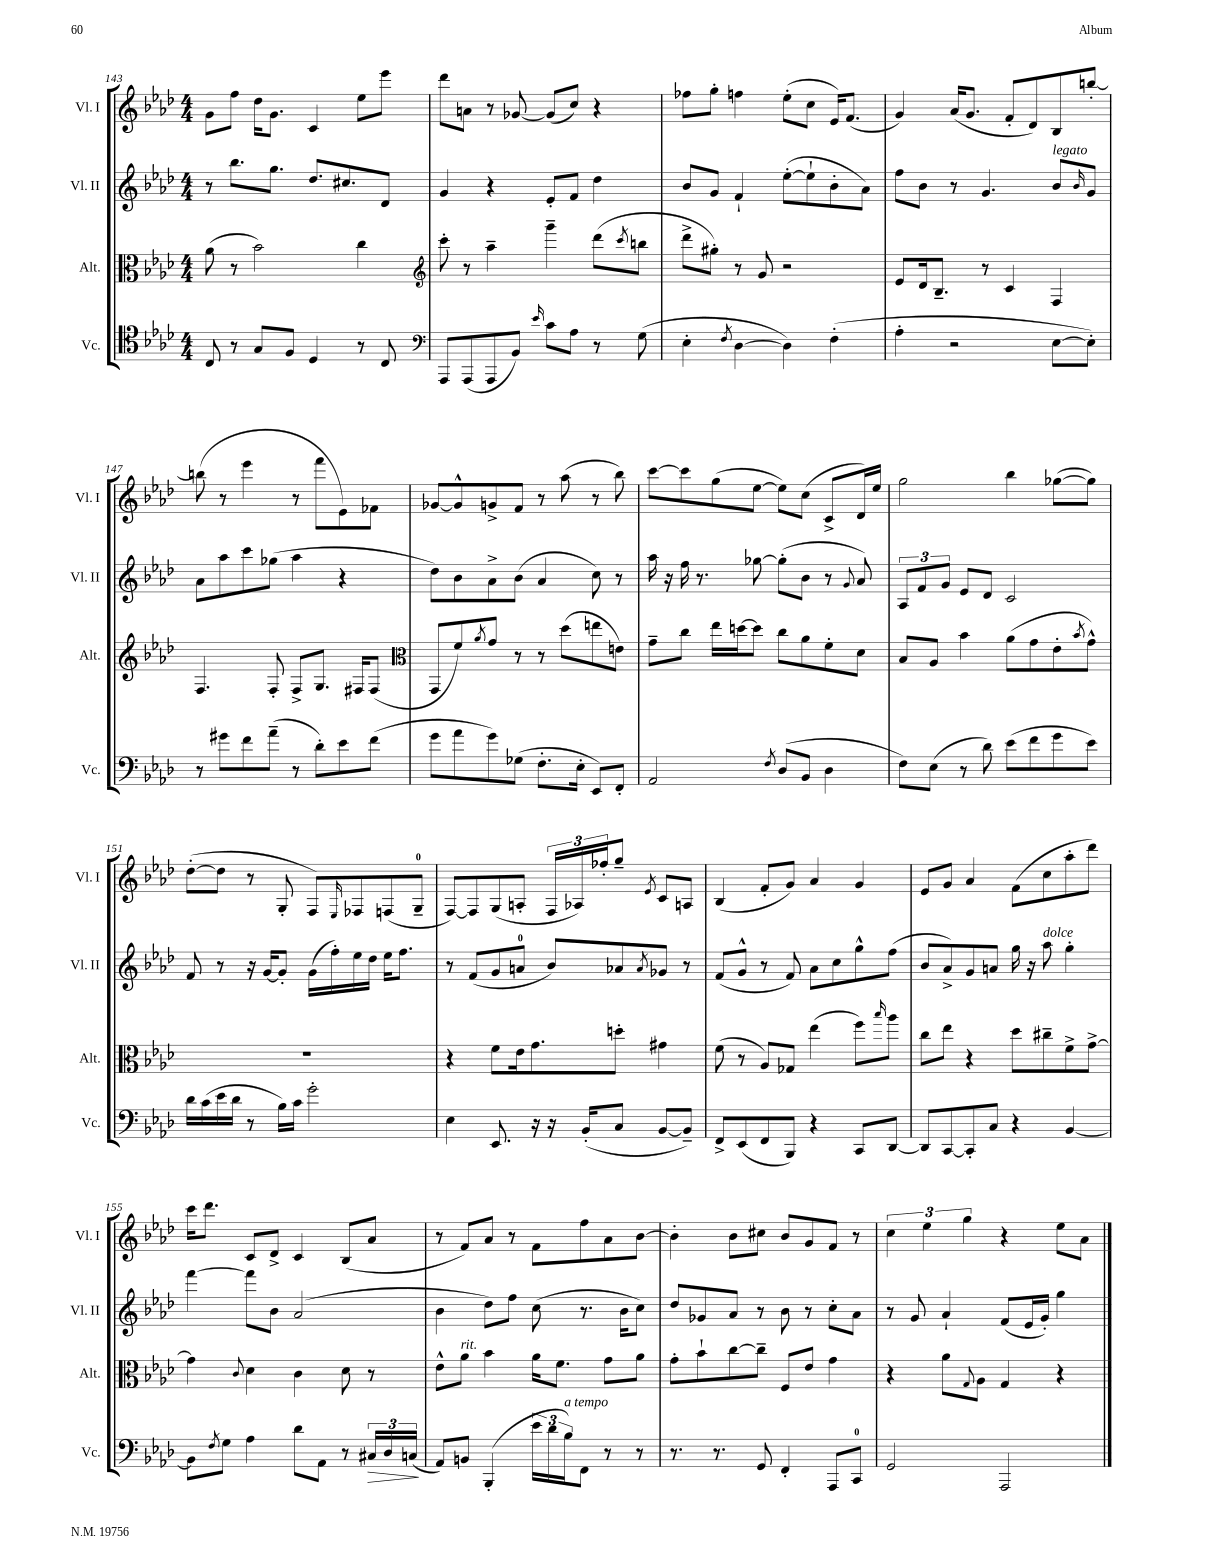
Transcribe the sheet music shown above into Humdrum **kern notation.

**kern	**dynam	**kern	**kern	**kern
*part4	*part4	*part3	*part2	*part1
*staff4	*staff4	*staff3	*staff2	*staff1
*I"Vc.	*	*I"Alt.	*I"Vl. II	*I"Vl. I
*I'Vc.	*	*I'Alt.	*I'Vl. II	*I'Vl. I
*clefC4	*	*clefC3	*clefG2	*clefG2
*k[b-e-a-d-]	*	*k[b-e-a-d-]	*k[b-e-a-d-]	*k[b-e-a-d-]
*M4/4	*	*M4/4	*M4/4	*M4/4
=143	=143	=143	=143	=143
8C/	.	(8a-\	8r	8g\L
8r	.	8r	8.bb-\L	8ff\J
8G/L	.	2b-\)	.	16dd-\KL
.	.	.	8.gg\J	8.g\J
8F/J	.	.	.	.
4D-/	.	.	8.dd-/L	4c/
.	.	.	8.cc#X/	.
8r	.	4cc\	.	8ee-\L
8C/	.	.	8d-/J	8eee-\J
=144	=144	=144	=144	=144
*clefF4	*	*clefG2	*	*
8AAA-/L	.	8ccc'\	4g/	8ddd-\L
(8AAA-/	.	8r	.	8an\J
8AAA-/	.	4aa-~\	4r	8r
8BB-/J)	.	.	.	[8g-X/
16qqe-/	.	.	.	.
8c\L	.	4ggg~\	8e-'/L	(8g-/L]
8A-\J	.	.	8f/J	8cc/J)
8r	.	(8ddd-\L	4dd-\	4r
.	.	8qccc/	.	.
(8G\	.	8bbn\J	.	.
=145	=145	=145	=145	=145
4E-'\	.	8ddd-^\L	8b-/L	8ff-X\L
.	.	8gg#X'\J)	8g/J	8gg'\J
8qF/	.	.	.	.
[4D-\	.	8r	4f`/	4ffn\
.	.	8g/	.	.
4D-\])	.	2r	([8ee-'\L	(8ee-'\L
.	.	.	8ee-`\]	8cc\J
(4F'\	.	.	8b-'\	16e-/KL)
.	.	.	.	(8.f/J
.	.	.	8a-\J)	.
=146	=146	=146	=146	=146
4A-'\	.	8e-/L	8ff\L	4g/)
.	.	16d-/k	8b-\J	.
.	.	8.B-~/J	.	.
2r	.	.	8r	(16a-/KL
.	.	.	.	8.g/J
.	.	8r	4.g/	.
.	.	4c/	.	8f'/L
.	.	.	.	8d-/)
!	!	!	!LO:TX:a:i:t=legato	!
[8E-\L	.	4F/	8b-/L	8B-/
.	.	.	16qqb-/	.
8E-'\J])	.	.	8g/J	[8bbn'/J
!!LO:LB:g=z
=147	=147	=147	=147	=147
8r	.	4.F/	8a-\L	(8bbn\]
8g#X\L	.	.	8aa-\	8r
8f\	.	.	8ccc\	4eee-\
(8a-~\J	.	8F'/	(8gg-X\J	.
8r	.	8F^/L	4aa-\	8r
8d-'\L)	.	8.G/J	.	8fff\L
8e-\	.	.	4r	8e-\)
.	.	16F#X/KL	.	.
(8f\J	.	(8F#/J	.	8f-X\J
=148	=148	=148	=148	=148
*	*	*clefC3	*	*
8g\L	.	8GG/L	8dd-\L)	[8g-X/L
8a-\	.	8f/)	8b-\	8g-^^/]
.	.	8qa-/	.	.
8g\)	.	8g/J	8a-^\	8gn^/
(8G-X\J	.	8r	(8b-\J	8f/J
8.F'\L	.	8r	4a-/	8r
.	.	(8dd-\L	.	(8aa-\
16E-'\Jk	.	.	.	.
8EE-/L)	.	8een\	8cc\)	8r
8FF'/J	.	8en\J)	8r	8bb-\)
=149	=149	=149	=149	=149
2AA-/	.	8g~\L	16aa-\	[8ccc\L
.	.	.	16r	.
.	.	8cc\J	16ff\	8ccc\]
.	.	.	8.r	.
.	.	16ee-\LL	.	(8gg\
.	.	[16ddn\J	.	.
.	.	8dd\J]	[8gg-X\	[8ee-\J
8qF/	.	.	.	.
(8D-/L	.	8cc\L	(8gg-'\L]	8ee-\L])
8BB-/J	.	8a-\	8b-\J	(8cc\J
4D-\	.	8f'\	8r	8c^/L
.	.	.	8qqg/	.
.	.	8d-\J	8a-/)	16d-/L)
.	.	.	.	16ee-/JJ
=150	=150	=150	=150	=150
8F\L)	.	8B-/L	12A-/L	2gg\
.	.	.	12f/	.
(8E-\J	.	8A-/J	.	.
.	.	.	12g/J	.
8r	.	4b-\	8e-/L	.
8d-\)	.	.	8d-/J	.
(8e-\L	.	(8a-\L	2c/	4bb-\
8f\	.	8g\	.	.
8g\	.	8e-'\	.	([8gg-X\L
.	.	8qb-/	.	.
8e-\J)	.	8g^^\J)	.	8gg-\J])
!!LO:LB:g=z
=151	=151	=151	=151	=151
16d-\LL	.	1r	8f/	([8dd-'\L
(16c\	.	.	.	.
16e-\	.	.	8r	8dd-\J]
16d-\JJ	.	.	.	.
8r	.	.	16r	8r
.	.	.	[16g/KL	.
16B-\LL)	.	.	8g'/J]	8G'/
16c\JJ	.	.	.	.
2g'\	.	.	(16g\LL	8F/L)
.	.	.	16ff'\)	.
.	.	.	.	16qqE-/
.	.	.	16ee-\	8F-X/
.	.	.	16dd-\JJ	.
.	.	.	16ee-\KL	(8Fn/
.	.	.	8.ff\J	.
.	.	.	.	8G~/J
=152	=152	=152	=152	=152
4E-\	.	4r	8r	[8F/L)
.	.	.	(8f/L	8F/]
8.EE-/	.	8f\L	8g/	(8G/
.	.	16e-\k	8an/J	8An'/J
16r	.	8.g\	.	.
16r	.	.	8b-/L)	24F/LL
.	.	.	.	24A-X/)
(16BB-'/KL	.	.	.	.
.	.	.	.	24ff-X'/J
8C/J	.	8ddn'\J	8a-X/	8gg~/J
.	.	.	8qa-/	8qe-/
[8BB-/L	.	4g#X\	8g-X/J	8c/L
8BB-~/J])	.	.	8r	8An/J
=153	=153	=153	=153	=153
8FF^/L	.	(8f\	(8f/L	(4B-/
(8EE-/	.	8r	8g^^/J	.
8FF/	.	8A-/L)	8r	8f'/L
8BBB-/J)	.	8G-X/J	8f/)	8g/J)
4r	.	(4ee-\	8a-\L	4a-/
.	.	.	8cc\	.
8CC/L	.	8ff\L)	8gg^^\	4g/
.	.	16qqbb-/	.	.
[8DD-/J	.	8aa-\J	(8ff\J	.
=154	=154	=154	=154	=154
8DD-/L]	.	8cc\L	8b-/L	8e-/L
[8CC/	.	8ee-\J	8a-^/)	8g/J
8CC'/]	.	4r	8g/	4a-/
8C/J	.	.	8an/J	.
4r	.	8dd-\L	16gg\	(8f\L
.	.	.	16r	.
!	!	!	!LO:TX:a:i:t=dolce	!
.	.	8cc#X~\	8aa-\	8cc\
[4BB-/	.	8f^\	4gg'\	8aa-'\
.	.	[8g^\J	.	8ddd-\J)
!!LO:LB:g=z
=155	=155	=155	=155	=155
8BB-\L]	.	4g\]	[4fff\	16ccc\KL
.	.	.	.	8.ddd-\J
8qF/	.	.	.	.
8G\J	.	.	.	.
.	.	8qqc/	.	.
4A-\	.	4d-\	8fff\L]	8c/L
.	.	.	8b-\J	8d-^/J
8d-\L	.	4c\	(2a-/	4c/
8AA-\J	.	.	.	.
8r	.	8d-\	.	(8B-/L
!	!LO:HP:b	!	!	!
24C#X/LL	>	8r	.	8a-/J
24D-/	.	.	.	.
(24Cn/JJ	.	.	.	.
.	]	.	.	.
=156	=156	=156	=156	=156
8AA-/L)	.	8e-^^\L	4b-\	8r
!	!	!LO:TX:a:i:t=rit.	!	!
8BBn/J	.	8a-\J	.	8f/L)
(4BBB-'/	.	4b-\	8dd-\L)	8a-/J
.	.	.	8ff\J	8r
24e-\LL	.	16a-\KL	(8cc\	8f\L
24d-\	.	.	.	.
.	.	8.f\J	.	.
!LO:TX:a:i:t=a tempo	!	!	!	!
24B-\J)	.	.	.	.
8FF\J	.	.	8.r	8ff\
8r	.	8g\L	.	8a-\
.	.	.	16b-\KL	.
8r	.	8a-\J	8cc\J)	[8b-\J
=157	=157	=157	=157	=157
8.r	.	8g'\L	8dd-/L	4b-'\]
.	.	8b-`\	8g-X/	.
8.r	.	.	.	.
.	.	[8cc\	8a-/J	8b-\L
8GG/	.	8cc~\J]	8r	8cc#X\J
4FF'/	.	8F/L	8b-\	8b-/L
.	.	8e-/J	8r	8g/
8AAA-/L	.	4g\	8cc'\L	8f/J
8CC/J	.	.	8a-\J	8r
=158	=158	=158	=158	=158
2GG/	.	4r	8r	6cc\
.	.	.	8g/	.
.	.	.	.	6ee-\
.	.	8a-\L	4a-`/	.
.	.	.	.	6gg\
.	.	8qqG/	.	.
.	.	8A-\J	.	.
2AAA-/	.	4G/	(8f/L	4r
.	.	.	16e-/L	.
.	.	.	16g'/JJ)	.
.	.	4r	4gg\	8ee-\L
.	.	.	.	8a-\J
==	==	==	==	==
*-	*-	*-	*-	*-
